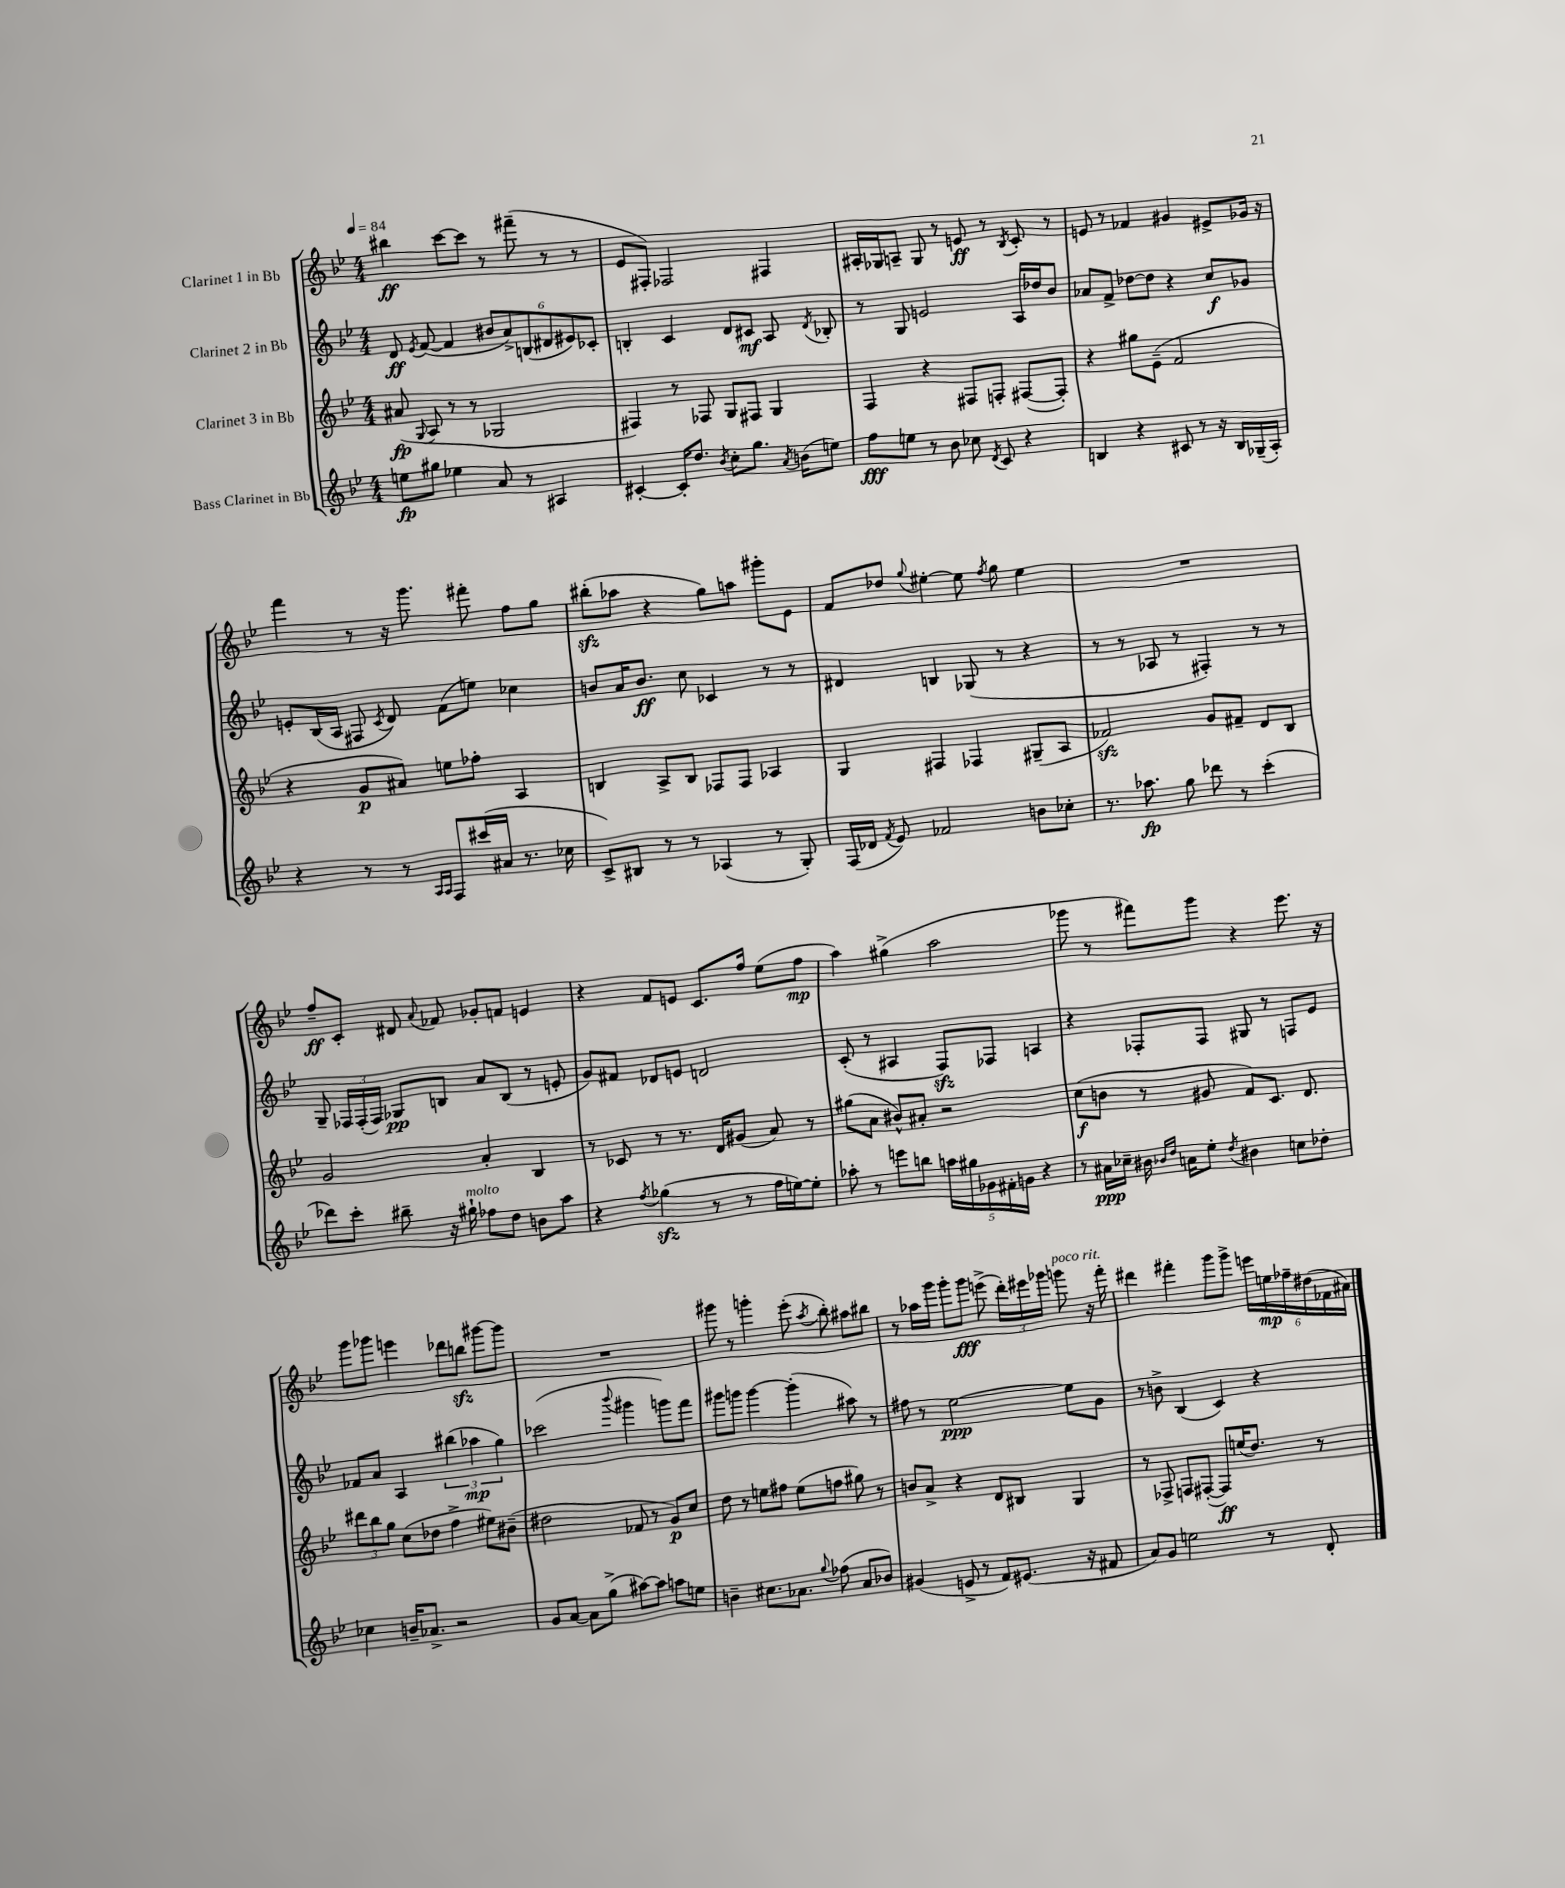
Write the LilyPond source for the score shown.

<<
\new StaffGroup <<
\new Staff = "s0" \with { instrumentName = "Clarinet 1 in Bb" } {
    \clef treble \key bes \major \numericTimeSignature \time 4/4 \tempo 4 = 84
    \autoBeamOff bis''4\ff c'''8[~ c'''8] r8 fis'''8--( r8 r8 |
    ees'8[ fis8]-.) fes2 fis4 |
    ais16[-. ges16 a8]-- ges8 r8 e'8\ff r8 \acciaccatura { bes8 } c'8-. r8 |
    e'8 r8 fes'4 gis'4 eis'8[-> ges'16] r16 |
    f'''4 r8 r16 g'''8. fis'''8-. f''8[ g''8] |
    bis''8[-.\sfz( aes''8] r4 g''8[) a''8] gis'''8[-. ees'8] |
    f'8[ des''8] \appoggiatura { g''8 } eis''4~-. eis''8 \acciaccatura { f''8 } g''8 eis''4 |
    R1 |
    f''8[--\ff c'8]-. dis'8 \appoggiatura { a'8 } fes'8 ges'8[-. f'8] e'4 |
    r4 f'8[ e'8] c'8.[ f''16] ees''8[( f''8]\mp |
    a''4) gis''4->( a''2 |
    ges'''8 r8 fis'''8[) ges'''8] r4 ees'''8. r16 |
    g'''8[ ges'''8] e'''4 des'''8[ b''8]\sfz gis'''8[~ gis'''8] |
    R1 |
    gis'''8 r8 g'''4-. ees'''8-.( \acciaccatura { a''8 } bes''8-.) ais''8[ bis''8] |
    r8 aes''16[ g'''16] g'''8[-. g'''8]\fff e'''8->( \tuplet 3/2 { d'''16[-.) eis'''16 ges'''16] } g'''8^\markup { \italic "poco rit." } r16 f'''16-. |
    dis'''4 fis'''4-. g'''8[ g'''8]-> \tuplet 6/4 { e'''16[ e''16\mp fes''16-- dis''16( fes'16 ais'16]) } \bar "|." |
}
\new Staff = "s1" \with { instrumentName = "Clarinet 2 in Bb" } {
    \clef treble \key bes \major \numericTimeSignature \time 4/4
    \autoBeamOff d'8\ff \acciaccatura { ees'8 } f'8~( f'4 \tuplet 6/4 { bis'8[ a'8->) b8( dis'8 eis'8) ces'8]-. } |
    b4-. c'4 d'8[ cis'8]\mf a8 \acciaccatura { d'8 } bes8-. |
    r8 g8 e'2 a16[ des''16 bes'8] |
    aes'8[ f'8]-> des''8[~ des''8] r4 c''8[\f ges'8] |
    e'8[-. bes16( a16] fis8 \acciaccatura { c'8 } d'8) f'8[( e''8]) ces''4 |
    b'8[ a'16 b'8.]\ff c''8 ces'4 r8 r8 |
    dis'4 b4 ges8( r8 r4 |
    r8 r8 aes8 r8 fis4-.) r8 r8 |
    g8-- \tuplet 3/2 { fes16[ fes16-.( fes16]) } ges8[\pp b8] a'8[ b8]( r8 e'8-. |
    g'8[) fis'8] des'8[ e'8] d'2 |
    c'8-.( r8 ais4 f8[\sfz) fes8] a4 |
    r4 fes8[-. fes8] gis8 r8 f8[ ees'8] |
    fes'8[ a'8] a4 \tuplet 3/2 { bis''4( aes''4\mp g''4) } |
    ces'''2( \appoggiatura { bes'''8 } gis'''4 g'''8[) f'''8] |
    gis'''8[ g'''8] g'''4~ g'''4-.( ais''8) r8 |
    fis''8 r8 ees''2~\ppp ees''8[ g'8] |
    r8 b'8-> bes4( c'4) r4 \bar "|." |
}
\new Staff = "s2" \with { instrumentName = "Clarinet 3 in Bb" } {
    \clef treble \key bes \major \numericTimeSignature \time 4/4
    \autoBeamOff ais'8\fp( \appoggiatura { g8 } a8 r8 r8 ges2 |
    fis4) r8 fes8 g8[ fis8] g4 |
    f4 r4 fis8[ f8]-. fis8[~( fis8]-.) |
    r4 gis''8[ ees'8]--( f'2 |
    r4 g'8[\p ais'8]) e''8[ fes''8]-. a4 |
    b4 a8[-> b8] fes8[ fes8] aes4 |
    g4 fis4 fes4 gis8[--( a8] |
    fes'2\sfz) g'8[ fis'8]-- d'8[ bes8] |
    g'2 a'4-. bes4 |
    r8 ces'8 r8 r8. d'16[ gis'8]( a'8) r8 |
    gis''8[( a'8] bis'8[-^) ais'8]-. r2 |
    c''8[\f( b'8] r8 gis'8 f'8[) c'8.] d'8. |
    \tuplet 3/2 { dis'''8[ bes''8 g''8] } c''8[( des''8] f''4-> eis''8[) bis'8]--( |
    dis''2 fes'8 r8 g'8[\p) c''8] |
    d''8 r8 e''8[ fis''8] e''8[( f''8] gis''8) r8 |
    b'8[ a'8]-> r4 d'8[ bis8] g4 |
    r8 fes8-> f8[ fis8]~-.( fis8[\ff) e''16( d''8.]) r8 \bar "|." |
}
\new Staff = "s3" \with { instrumentName = "Bass Clarinet in Bb" } {
    \clef treble \key bes \major \numericTimeSignature \time 4/4
    \autoBeamOff e''8[\fp gis''8] ees''4 a'8 r8 ais4 |
    cis'4~-. cis'16[-. d''8.] \acciaccatura { bes'8 } c''8[-. g''8.] \acciaccatura { a'8 } b'16[( e''8]) |
    f''8[\fff e''8] r8 bes'8 ces''8 \acciaccatura { d'8 } c'8 r4 |
    b4 r4 cis'8 r8 r16 b16[ ges16--( a16]-.) |
    r4 r8 r8 \grace { a16[ a16] } f8[ cis'''16( ais'16] r8. ces''16 |
    c'8[->) bis8] r8 r8 aes4( r8 g8-.) |
    f16[( des'16] \acciaccatura { f'8 } ees'8) fes'2 b'8[ ces''8]-. |
    r8. aes''8.\fp g''8 des'''8 r8 c'''4-.( |
    des'''8[) c'''8]-. bis''8-- r16 gis''16-!^\markup { \italic "molto" } fes''8[ d''8] b'8[ a''8] |
    r4 \acciaccatura { f''8 } ges''4\sfz( r8 r8 f''16[ e''16~) e''8]-. |
    aes''8-. r8 e'''8[ b''8] \tuplet 5/4 { a''16[ gis''16 ges'16 fis'16-. g'16] } r4 |
    r8 ais'16[\ppp ces''16]-- bis'16 \grace { bes'16[ d''16] } a'16[ ees''8]-. \acciaccatura { d''8 } bis'4 c''8[ des''8]-. |
    ces''4 b'16[-- aes'8.]-> r2 |
    g'8[ a'8]~ a'8[ g''8]->( ais''8[~) ais''8] a''8[ e''8] |
    b'4-- cis''8.[ aes'8.] \appoggiatura { g''8 } fes''8( aes'8[ bes'8]) |
    gis'4( e'8-> r8 f'8[) eis'8.]( r16 fis'8 |
    a'8[) g'8] e''2 r8 d'8-. \bar "|." |
}
>>
>>
\layout { \context { \Score \remove "Bar_number_engraver" } }
